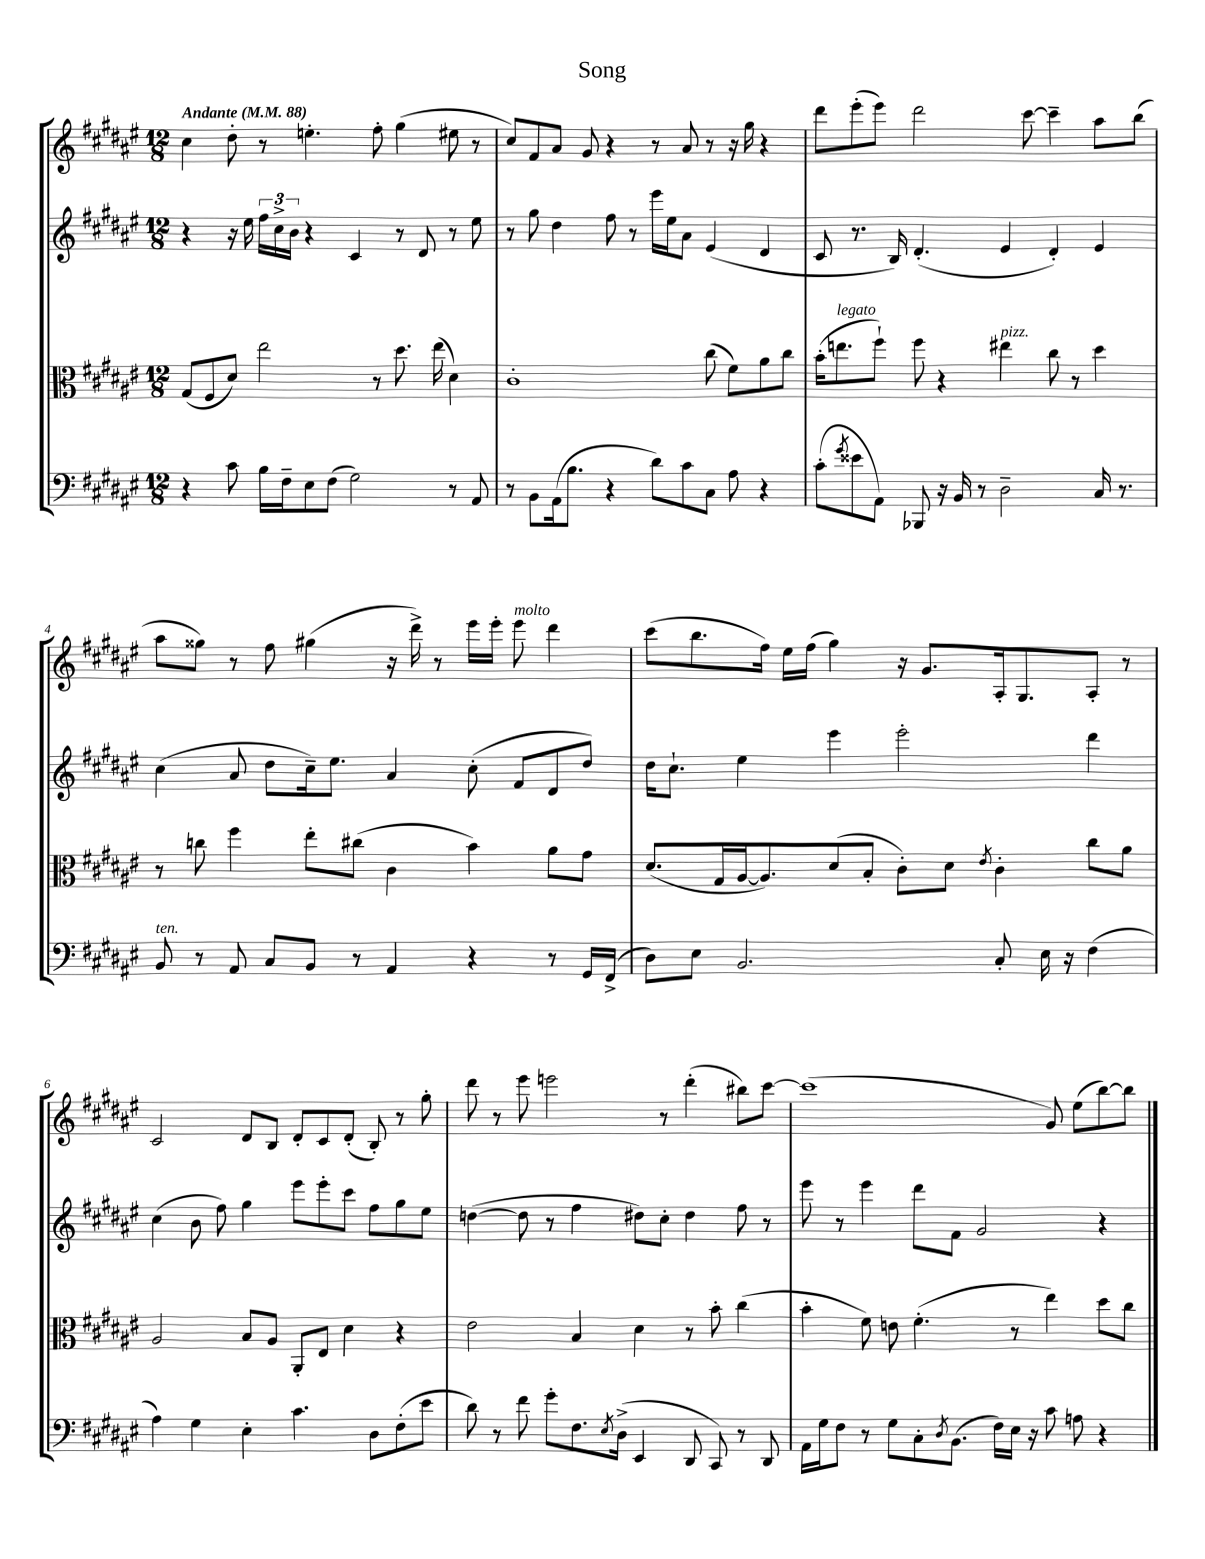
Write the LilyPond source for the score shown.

\header { title = "Song" }
<<
\new StaffGroup <<
\new Staff = "s0" {
    \clef treble \key fis \major \numericTimeSignature \time 12/8 \tempo "Andante" 4 = 88
    cis''4 dis''8-. r8 e''4.-. fis''8-. gis''4( eis''8 r8 |
    cis''8) fis'8 ais'8 gis'8 r4 r8 ais'8 r8 r16 gis''16 r4 |
    dis'''8 eis'''8-.( eis'''8) dis'''2 cis'''8~ cis'''4-- ais''8 b''8( |
    ais''8 gisis''8) r8 fis''8 gis''4( r16 dis'''16->) r8 eis'''16 eis'''16-. eis'''8^\markup { \italic "molto" } dis'''4 |
    cis'''8( b''8. fis''16) eis''16 fis''16( gis''4) r16 gis'8. ais16-. gis8. ais8-. r8 |
    cis'2 dis'8 b8 dis'8-. cis'8 dis'8-.( b8-.) r8 gis''8-. |
    dis'''8 r8 eis'''8 e'''2 r8 dis'''4-.( bis''8) cis'''8~ |
    cis'''1( gis'8) eis''8( b''8~) b''8 \bar "|." |
}
\new Staff = "s1" {
    \clef treble \key fis \major \numericTimeSignature \time 12/8
    r4 r16 eis''16 \tuplet 3/2 { fis''16 cis''16-> b'16 } r4 cis'4 r8 dis'8 r8 eis''8 |
    r8 gis''8 dis''4 fis''8 r8 eis'''16 eis''16 ais'8 eis'4( dis'4 |
    cis'8 r8. b16) dis'4.-.( eis'4 dis'4-.) eis'4 |
    cis''4( ais'8 dis''8 cis''16--) eis''8. ais'4 cis''8-.( fis'8 dis'8 dis''8) |
    dis''16 cis''8.-! eis''4 eis'''4 eis'''2-. dis'''4 |
    cis''4( b'8 fis''8) gis''4 eis'''8 eis'''8-. cis'''8 fis''8 gis''8 eis''8 |
    d''4~( d''8 r8 fis''4 dis''8) cis''8-. dis''4 fis''8 r8 |
    eis'''8 r8 eis'''4 dis'''8 fis'8 gis'2 r4 \bar "|." |
}
\new Staff = "s2" {
    \clef alto \key fis \major \numericTimeSignature \time 12/8
    gis8( fis8 dis'8) eis''2 r8 dis''8. eis''16( dis'4) |
    cis'1-. cis''8( fis'8) ais'8 cis''8 |
    b'16-.( e''8.^\markup { \italic "legato" } fis''8-!) fis''8 r4 eis''4^\markup { \italic "pizz." } cis''8 r8 dis''4 |
    r8 c''8 fis''4 eis''8-. cis''8( cis'4 b'4) ais'8 gis'8 |
    dis'8.( gis16 ais16~ ais8.) dis'8( b8-. cis'8-.) dis'8 \acciaccatura { eis'8 } cis'4-. cis''8 ais'8 |
    ais2 b8 ais8 ais,8-. eis8 dis'4 r4 |
    eis'2 b4 dis'4 r8 b'8-. cis''4( |
    b'4-. fis'8) e'8 fis'4.-.( r8 eis''4) dis''8 cis''8 \bar "|." |
}
\new Staff = "s3" {
    \clef bass \key fis \major \numericTimeSignature \time 12/8
    r4 cis'8 b16 fis16-- eis8 fis8( gis2) r8 ais,8 |
    r8 b,8 ais,16( b8. r4 dis'8) cis'8 cis8 ais8 r4 |
    cis'8-.( \acciaccatura { gis'8 } eisis'8 ais,8) bes,,8 r16 b,16 r8 dis2-- cis16 r8. |
    b,8^\markup { \italic "ten." } r8 ais,8 cis8 b,8 r8 ais,4 r4 r8 gis,16 fis,16->( |
    dis8) eis8 b,2. cis8-. eis16 r16 fis4( |
    ais4) gis4 eis4-. cis'4. dis8 fis8-.( eis'8 |
    dis'8) r8 fis'8 gis'8-. fis8. \acciaccatura { eis8 } dis16->( eis,4 dis,8 cis,8) r8 dis,8 |
    ais,16 gis16 fis8 r8 gis8 cis8-. \acciaccatura { dis8 } b,8.( fis16) eis16 r16 cis'8 a8 r4 \bar "|." |
}
>>
>>
